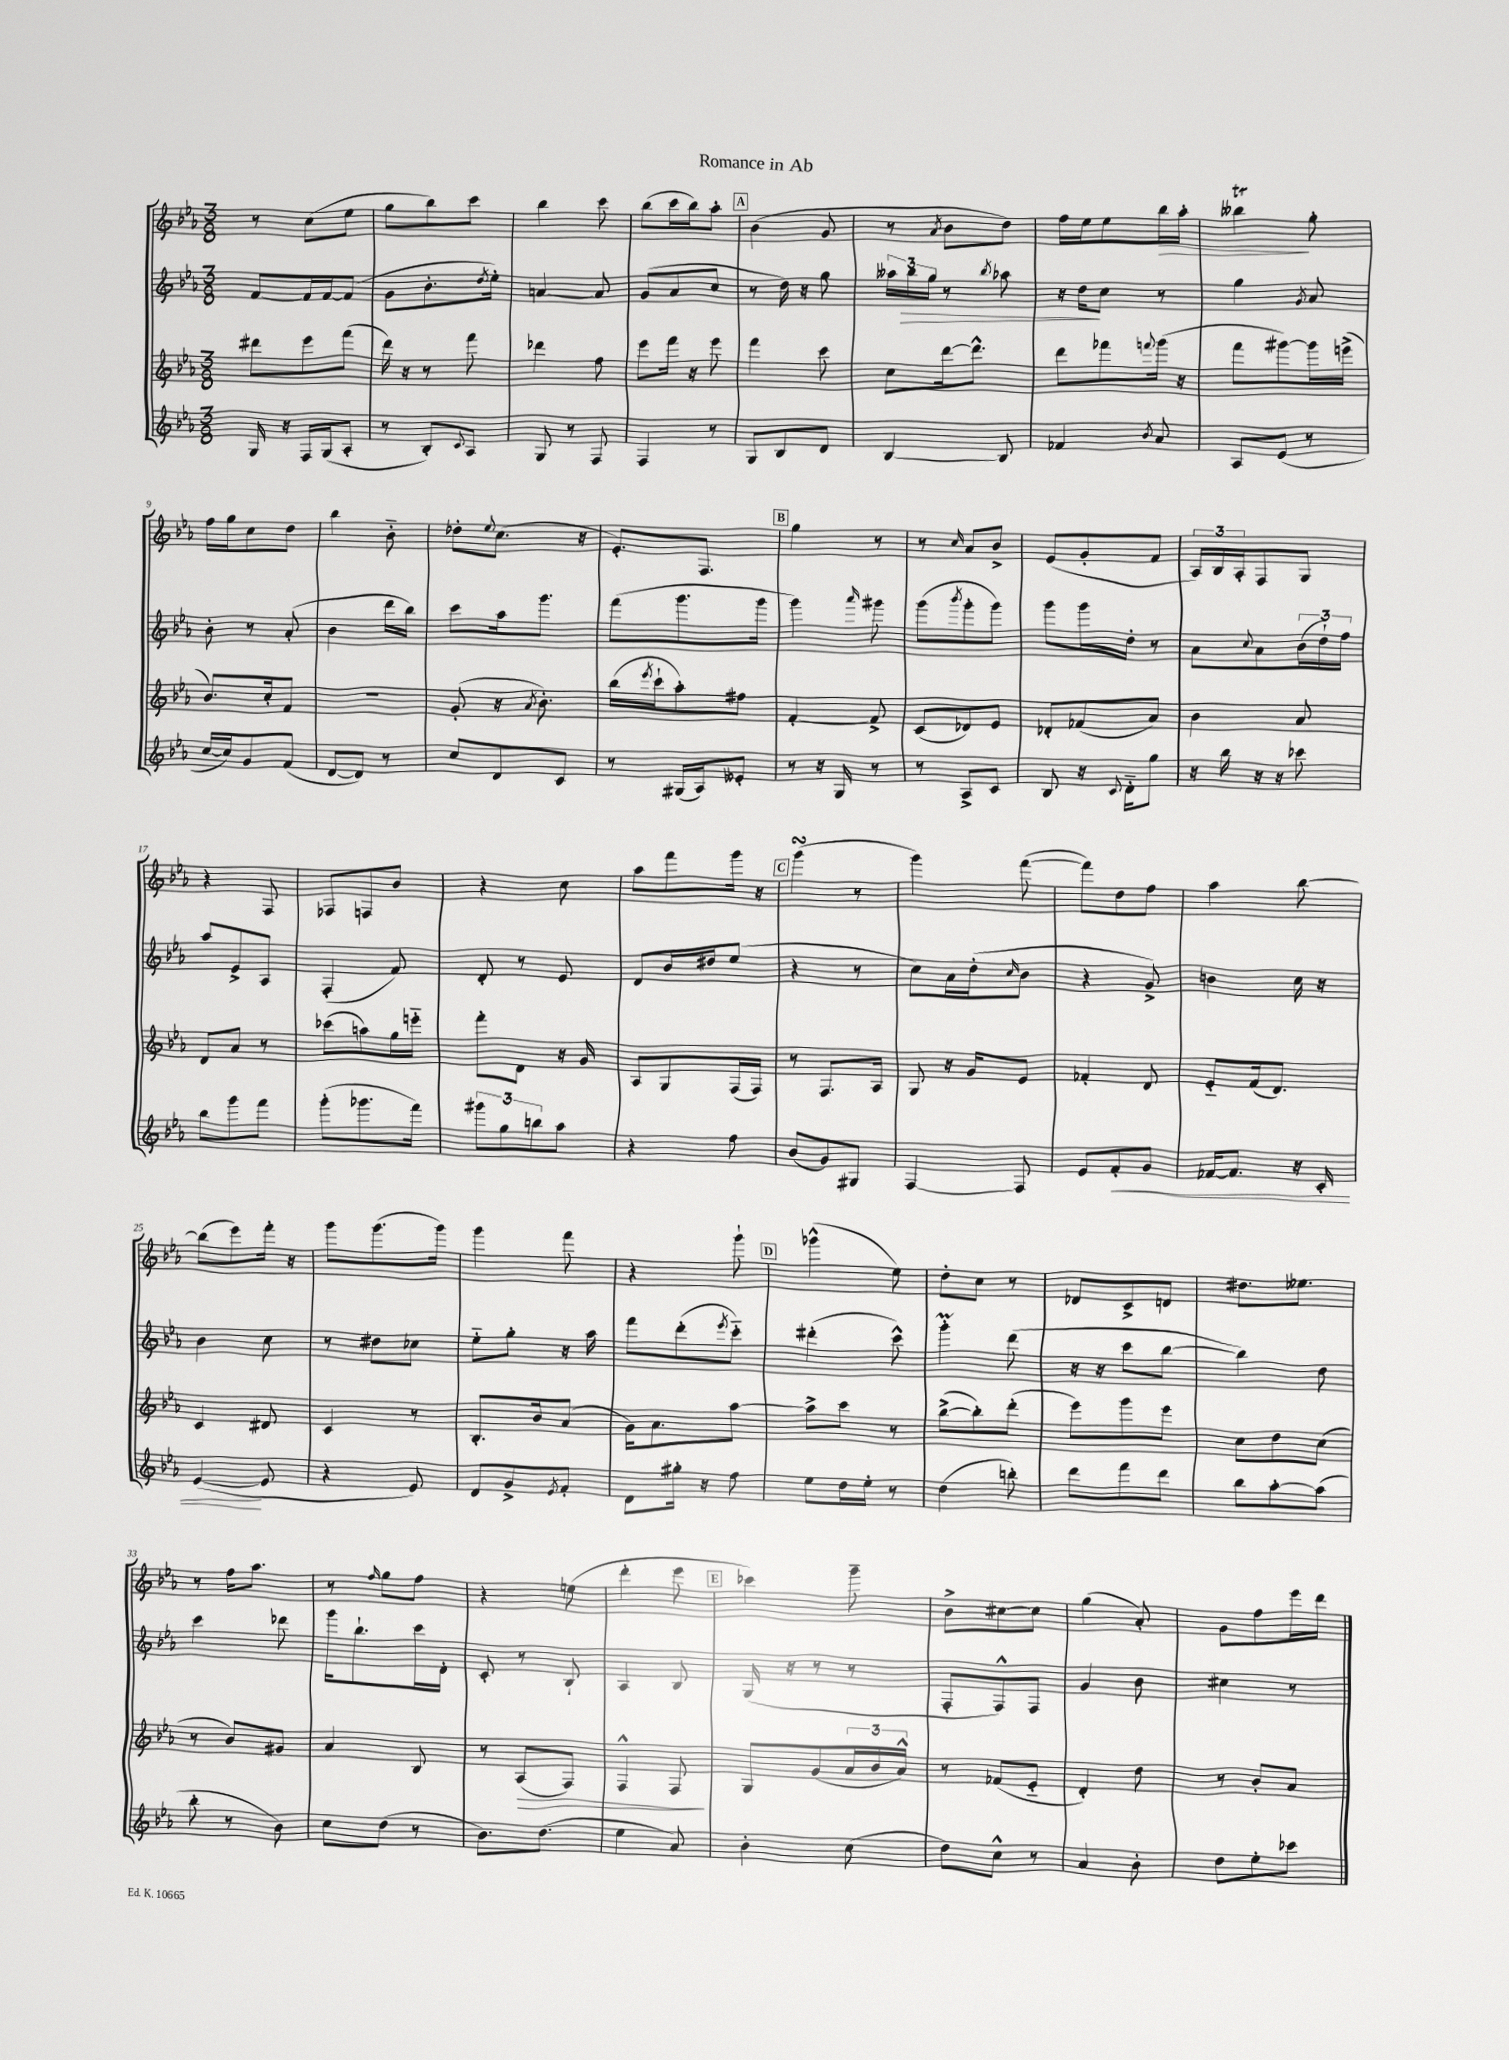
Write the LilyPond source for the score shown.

\header { title = "Romance in Ab" }
<<
\new StaffGroup <<
\new Staff = "s0" {
    \clef treble \key ees \major \numericTimeSignature \time 3/8
    r8 c''8( ees''8 |
    g''8 bes''8) c'''8 |
    bes''4 c'''8 |
    bes''8( c'''16 bes''16) aes''8-. |
    \mark \markup { \box "A" } bes'4( g'8 |
    r8 \acciaccatura { aes'8 } bes'8 d''8) |
    f''16 ees''16 ees''8 bes''16\> aes''16-. |
    beses''4\trill\! g''8-. |
    f''16 g''16 c''8 d''8 |
    bes''4 bes'8-_ |
    des''8-. \appoggiatura { ees''8 } c''8.( r16 |
    ees'8.-.) f8. |
    \mark \markup { \box "B" } g''4 r8 |
    r8 \grace { c''16 } aes'8 bes'8-> |
    ees'8( g'8-. f'8 |
    \tuplet 3/2 { aes16) bes16 aes16-. } f8 g8 |
    r4 f8 |
    fes8 f8 bes'8 |
    r4 c''8 |
    aes''8 f'''8 g'''16 r16 |
    \mark \markup { \box "C" } g'''4\turn( r8 |
    g'''4) f'''8~( |
    f'''8) d''8 f''8 |
    aes''4 bes''8~ |
    bes''8( ees'''8) f'''16-. r16 |
    g'''8 g'''8.( g'''16) |
    g'''4 f'''8 |
    r4 g'''8-! |
    \mark \markup { \box "D" } ges'''4-^( ees''8) |
    d''8-. c''8 r8 |
    des'8 c'8-> d'8 |
    dis''8. eeses''8. |
    r8 f''16 aes''8. |
    r8 \grace { f''16 } g''8 f''8 |
    r4 e''8( |
    d'''4-. ees'''8 |
    \mark \markup { \box "E" } ces'''4) g'''8-- |
    bes'8-> cis''8~ cis''8 |
    g''4( aes'8-.) |
    g'8 f''8 ees'''16 d'''16 \bar "|." |
}
\new Staff = "s1" {
    \clef treble \key ees \major \numericTimeSignature \time 3/8
    f'8~ f'16 f'16~ f'8( |
    g'8 bes'8.-. \acciaccatura { d''8 } ees''16-.) |
    a'4~ a'8 |
    g'8( aes'8 c''8 |
    \mark \markup { \box "A" } r8 d''16) r16 g''8 |
    \tuplet 3/2 { aeses''16 bes''16\> g''16 } r8 \acciaccatura { bes''8 } aes''8 |
    r16 d''16\! c''8 r8 |
    g''4 \acciaccatura { g'8 } aes'8 |
    bes'8-. r8 aes'8-.( |
    bes'4 d'''16 bes''16) |
    c'''8 aes''16 g'''8. |
    f'''8( g'''8. g'''16 |
    \mark \markup { \box "B" } g'''4) \grace { aes'''16 } gis'''8 |
    g'''8( \acciaccatura { bes'''8 } g'''8-. g'''8) |
    g'''8 g'''16 d''16-. r8 |
    aes'8 \appoggiatura { c''8 } aes'8 \tuplet 3/2 { bes'16( d''16-!) f''16 } |
    aes''8 ees'8-> aes8 |
    f4-.( f'8) |
    d'8-. r8 ees'8 |
    d'8 bes'16 dis''16 ees''8( |
    \mark \markup { \box "C" } r4 r8 |
    c''8) aes'16 d''16-.( \grace { c''16 } bes'8 |
    r4 g'8->) |
    b'4 c''16 r16 |
    bes'4 c''8 |
    r8 dis''8 ces''8 |
    ees''8-_ g''8-. r16 aes''16 |
    f'''8 d'''8-.( \acciaccatura { ees'''8 } c'''8-_) |
    \mark \markup { \box "D" } dis'''4-.( c'''8-^) |
    g'''4-.\prall d'''8( |
    r16 r16 c'''8 bes''8~ |
    bes''4) d''8 |
    c'''4 des'''8 |
    g'''16 bes''8.-! c'''16 d'16-. |
    c'8-. r8 bes8-! |
    aes4 bes8 |
    \mark \markup { \box "E" } g16( r16 r8 r8 |
    f8-. f8-^) f8 |
    g'4 bes'8 |
    cis''4 r8 \bar "|." |
}
\new Staff = "s2" {
    \clef treble \key ees \major \numericTimeSignature \time 3/8
    dis'''8 ees'''8 f'''8( |
    d'''16) r16 r8 f'''8 |
    des'''4 f''8 |
    ees'''8 f'''16 r16 ees'''8 |
    \mark \markup { \box "A" } f'''4 c'''8 |
    c''8 d'''16~ d'''8.-^ |
    d'''8 fes'''8 \appoggiatura { f'''8 } g'''16( r16 |
    f'''8 gis'''8~) gis'''16 e'''16->( |
    bes'8.) c''16-. f'8 |
    R4. |
    g'8-.( r16 \acciaccatura { aes'8 } bes'8.-.) |
    bes''16( \acciaccatura { ees'''8 } c'''16-! aes''8-.) fis''8 |
    \mark \markup { \box "B" } f'4~-. f'8-> |
    c'8( des'8) ees'8 |
    des'8-. fes'8( aes'8) |
    bes'4 aes'8 |
    d'8 aes'8 r8 |
    ces'''8( a''8) g''16 e'''16-_ |
    f'''8-. d'8 r16 g'16 |
    aes8 g8 f16( f16) |
    \mark \markup { \box "C" } r8 f8. aes16 |
    g8 r16 g'16 ees'8 |
    fes'4-. d'8 |
    ees'8-_ f'16( d'8.) |
    c'4 dis'8 |
    c'4 r8 |
    bes8.-. bes'16 aes'8( |
    g'16) aes'8. aes''8~ |
    \mark \markup { \box "D" } aes''8-> c'''8 r8 |
    bes''8~->( bes''8-.) d'''8-.( |
    ees'''8) g'''8 ees'''8 |
    c''8 d''8 c''8( |
    r8 bes'8) gis'8 |
    aes'4 bes8 |
    r8 aes8\>( f8) |
    f4-^ f8\! |
    \mark \markup { \box "E" } g8 g'8( \tuplet 3/2 { aes'16 bes'16 aes'16-^) } |
    r8 fes'8( ees'8-_ |
    d'4-.) d''8 |
    r8 bes'8-. aes'8 \bar "|." |
}
\new Staff = "s3" {
    \clef treble \key ees \major \numericTimeSignature \time 3/8
    g16 r16 f16 g16( aes8-. |
    r8 bes8-.) \appoggiatura { c'8 } aes8 |
    g8 r8 f8 |
    f4 r8 |
    \mark \markup { \box "A" } g8 bes8 d'8 |
    bes4~ bes8 |
    fes'4 \acciaccatura { bes'8 } aes'8 |
    aes8 ees'8( r8 |
    c''16~ c''16) g'8 f'8( |
    d'8~ d'8) r8 |
    c''8 d'8 c'8 |
    r8 gis16( aes16) eeses'8-. |
    \mark \markup { \box "B" } r8 r16 g16 r8 |
    r8 aes8-> c'8 |
    bes8 r16 \appoggiatura { c'8 } d'16-_ g''8 |
    r16 bes''16 r16 r16 ces'''8 |
    bes''8 g'''8 f'''8 |
    g'''8-.( ges'''8. f'''16) |
    \tuplet 3/2 { gis'''8 g''8 b''8 } aes''8 |
    r4 f''8 |
    \mark \markup { \box "C" } bes'8( g'8) gis8 |
    f4~ f8 |
    ees'8 f'8-.\< g'8 |
    fes'16~ fes'8. r16 c'16-. |
    ees'4~\!( ees'8 |
    r4 ees'8) |
    d'8 g'8-> \acciaccatura { ees'8 } f'8-. |
    d'8 gis''16-. r16 f''8 |
    \mark \markup { \box "D" } ees''8 d''16 ees''16-. r8 |
    d''4( b''8-.) |
    d'''8 f'''8 d'''8 |
    bes''8 aes''8~-. aes''8( |
    bes''8-. r8 bes'8) |
    c''8 d''8( r8 |
    bes'8.) d''8.( |
    ees''4 aes'8) |
    \mark \markup { \box "E" } bes'4-. c''8( |
    d''8) c''8-^ r8 |
    aes'4 bes'8-. |
    d''8 ees''8-. ces'''8 \bar "|." |
}
>>
>>
